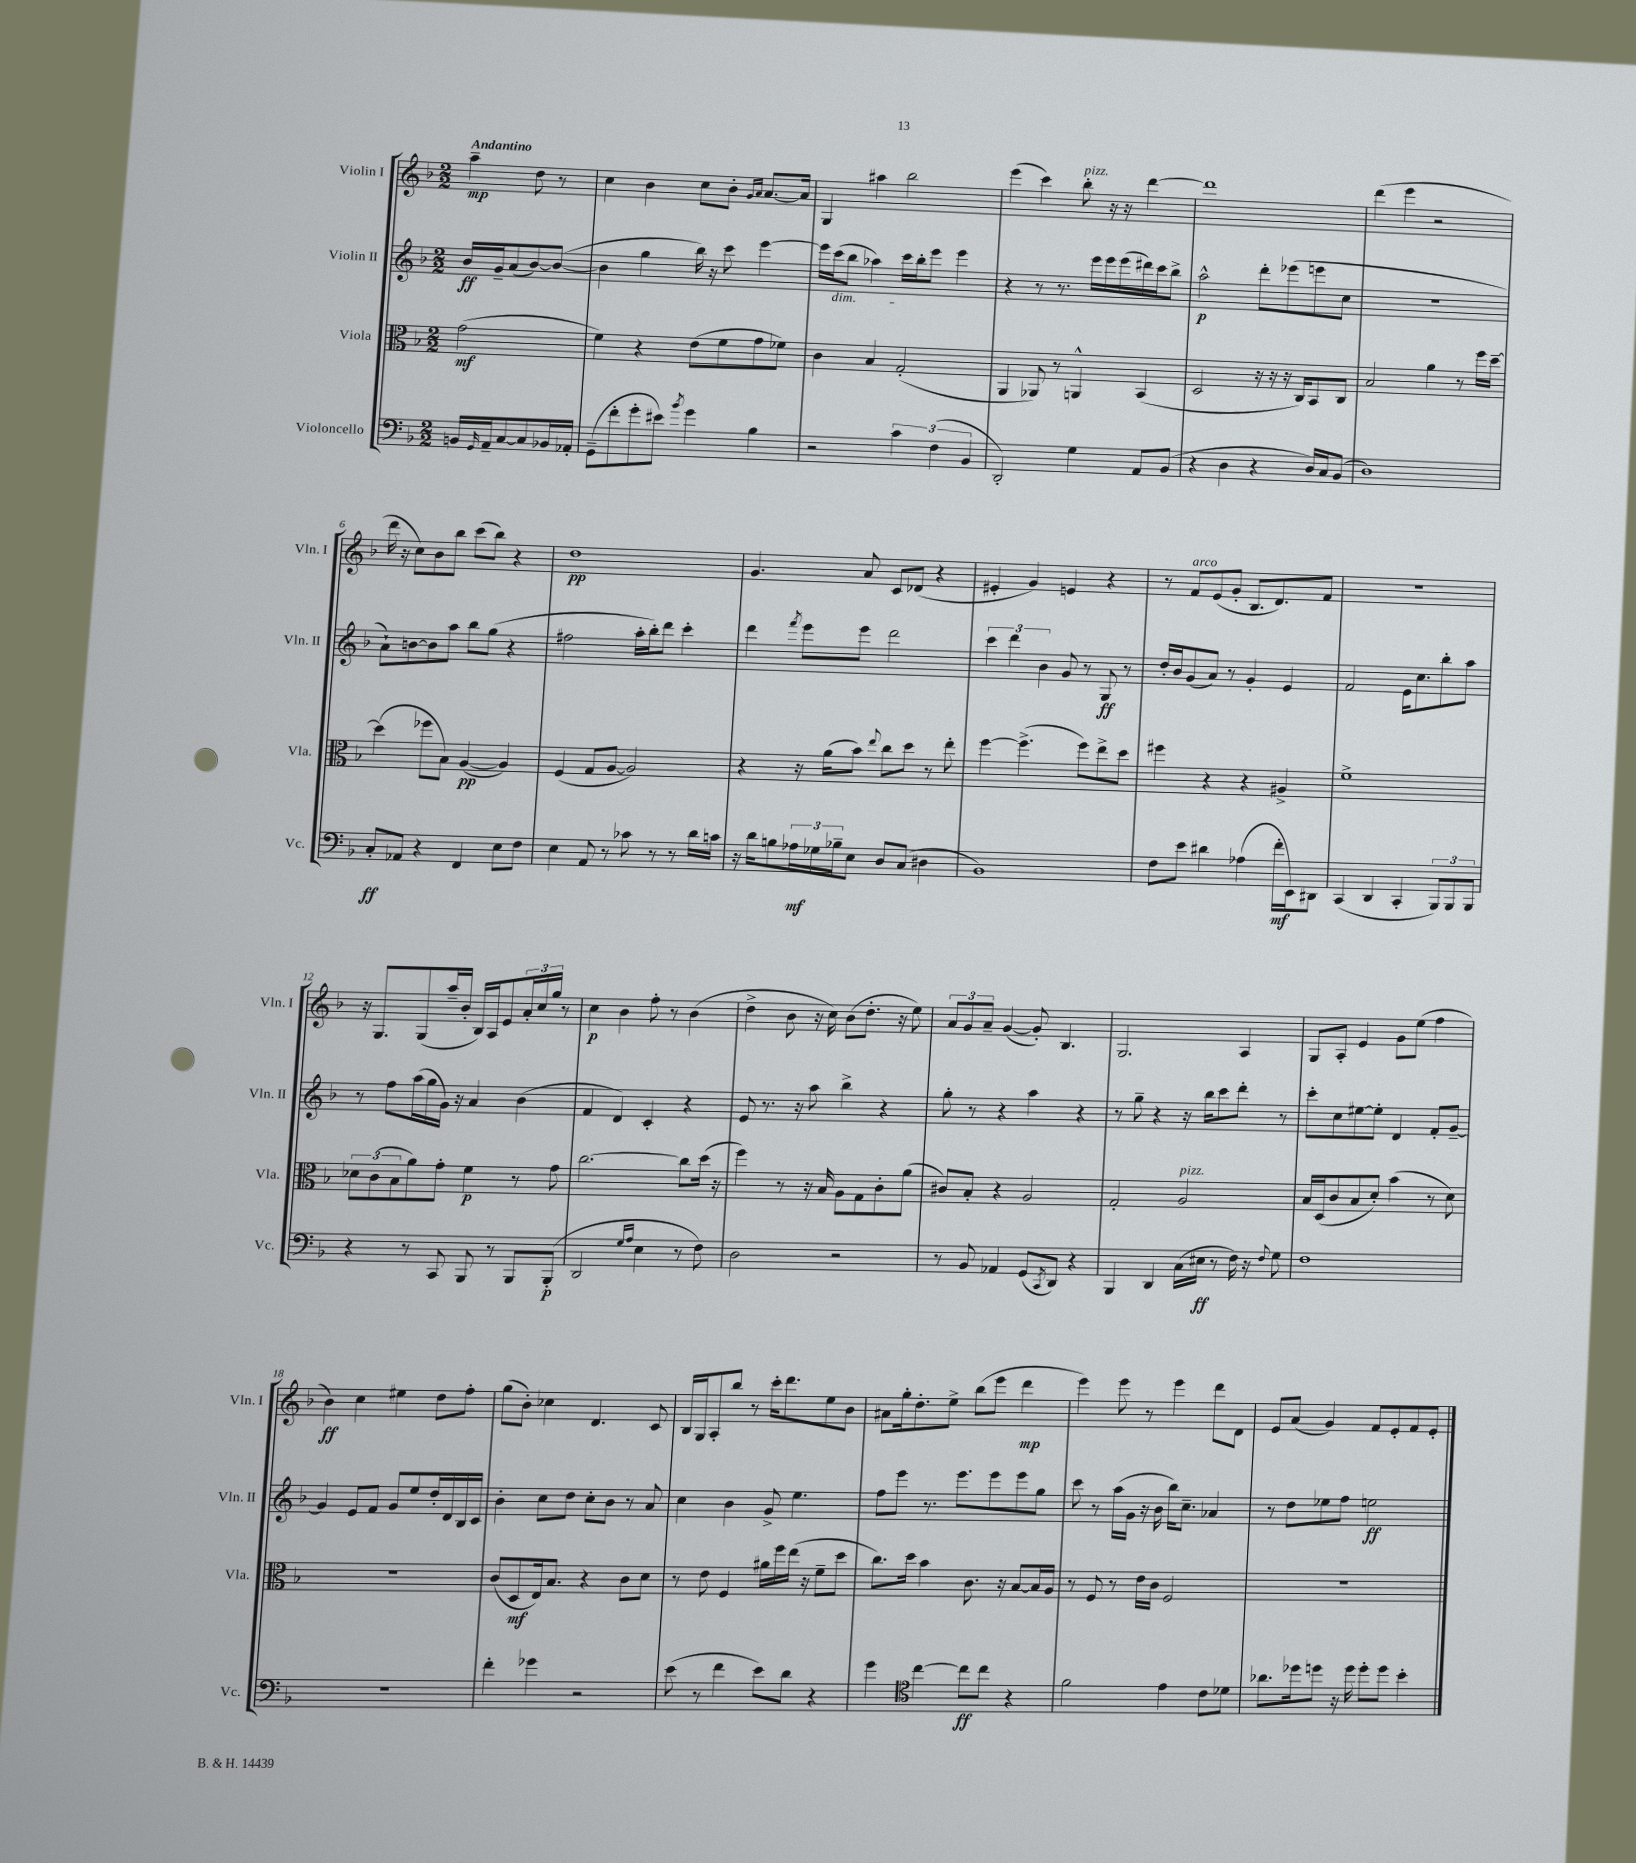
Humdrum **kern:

**kern	**kern	**kern	**kern
*staff4	*staff3	*staff2	*staff1
*clefF4	*clefC3	*clefG2	*clefG2
*k[b-]	*k[b-]	*k[b-]	*k[b-]
*M2/2	*M2/2	*M2/2	*M2/2
16BB	(2g	16b-	4aa~
16qqGG	.	.	.
16AA~	.	16g~	.
[8C	.	(8a	.
8C]	.	[8b-)	8dd
16BB-	.	(8b-_	8r
16AA-'	.	.	.
=	=	=	=
(8GG~	4f)	4b-]	4cc
8f'	.	.	.
8g'	4r	4gg	4b-
8e#)	.	.	.
8qb-	.	.	.
4g	(8e	16bb-)	8cc
.	.	16r	.
.	8f	8ccc	8b-'
.	.	.	16qqg
.	.	.	16qqa
4B-	8g	[4eee	[8.a
.	8f-)	.	.
.	.	.	16a]
=	=	=	=
2r	4c	16eee]	4G
.	.	(16ccc	.
.	.	8bb-	.
.	4B-	4aa-)	4aa#
6c	(2G'	16ccc	2bb-
.	.	16bb-'	.
.	.	8eee	.
(6F	.	.	.
.	.	4eee	.
6BB-	.	.	.
=	=	=	=
2DD')	4AA	4r	(4eee
.	8AA-)	8r	4ccc)
.	8r	8.r	.
4G	4AA^^	.	8bb-'
.	.	16eee	.
.	.	16eee	16r
.	.	(16eee	16r
8AA	(4BB-	16ddd#)	[4ddd
.	.	16ccc	.
(8BB-	.	8bb-^	.
=	=	=	=
4r	2D	2aa^^	1ddd]
4D	.	.	.
4r	16r	8ddd'	.
.	16r	.	.
.	16r	(8eee-	.
.	16C)	.	.
16D)	8BB-	8eee	.
16C	.	.	.
(8BB-	8C	8cc	.
=	=	=	=
1D)	2B-	1r	(4ddd
.	.	.	4eee
.	4a	.	2r
.	8r	.	.
.	16ff	.	.
.	[16dd~	.	.
=	=	=	=
8C'	(4dd]	8a`)	16ddd
.	.	.	16r
8AA-	.	[8b	8cc)
4r	8ff-	8b]	8b-
.	8B-)	8aa	8bb-
4FF	([4A	8bb-	(8ccc
.	.	(8gg	8bb-)
8E	4A])	4r	4r
8F	.	.	.
=	=	=	=
4E	(4F	2ff#	1dd
8AA	8G	.	.
8r	[8A	.	.
8c-	2A])	16aa'	.
.	.	16bb-')	.
8r	.	8ddd	.
8r	.	4ccc'	.
16d	.	.	.
16c	.	.	.
=	=	=	=
16r	4r	4ddd	4.g
16d	.	.	.
8B	.	.	.
.	.	8qfff	.
24A-	16r	8eee	.
24G-	.	.	.
.	(16a	.	.
24B-~	.	.	.
8E	8b-)	8eee	8a
.	8qqee	.	.
8D	8cc	2ddd	8c
(8C	8dd	.	(8d-
4D#	8r	.	4r
.	8ee'	.	.
=	=	=	=
1BB-)	[4ff	6ccc	4e#'
.	.	6ddd	.
.	(4.ff^]	.	4g)
.	.	6b-	.
.	.	8g	4e
.	8ff)	8r	.
.	8ee^	8G	4r
.	8dd	8r	.
=	=	=	=
8F	4ff#	16dd'	8r
.	.	16b-	.
8e	.	(8g	8f
4d#	4r	8a)	(8e
.	.	8r	8g'
(4A-	4r	4g'	8.B-
.	.	.	8.d)
16f'	4A#^	4e	.
16EE)	.	.	.
8DD#	.	.	8f
=	=	=	=
(4CC	1f^	2f	1r
4DD	.	.	.
4CC'	.	16e	.
.	.	8.cc	.
12BBB-)	.	8bb-'	.
12BBB-	.	.	.
.	.	8aa	.
12BBB-	.	.	.
=	=	=	=
4r	12d-	8r	16r
.	.	.	8.G
.	(12c	.	.
.	.	8ff	.
.	12B-	.	.
8r	8a)	(16aa	(8G
.	.	16gg	.
8CC	8g'	16g)	16aa~
.	.	16r	16b-'
8BBB-	4f	4a	16B-)
.	.	.	16A
8r	.	.	8e
8BBB-	8r	(4b-	24a'
.	.	.	24cc
.	.	.	24gg
(8BBB-'	8g	.	8r
=	=	=	=
2DD	[2.cc	4f	4cc
.	.	4d)	4b-
16qqG	.	.	.
16qqA	.	.	.
4E	.	4c'	8ff'
.	.	.	8r
8r	8cc]	4r	(4b-
8F)	(16dd	.	.
.	16r	.	.
=	=	=	=
2D	4ff)	8e	4dd^
.	.	8.r	.
.	8r	.	8b-
.	.	16r	.
.	16r	8aa	16r
.	16B-	.	16cc)
2r	8A	4bb-^	(8b-
.	8G	.	8.dd'
.	8c'	4r	.
.	.	.	16r
.	(8a	.	8ee)
=	=	=	=
8r	8c#)	8gg'	12a
.	.	.	12g
8BB-	8B-'	8r	.
.	.	.	12a~
4AA-	4r	4r	([4g
(8GG	2A	4aa	8g'])
8qCC	.	.	.
8DD)	.	.	4.B-
4r	.	4r	.
=	=	=	=
4BBB-	2G'	8r	2.G
.	.	8gg~	.
4DD	.	4r	.
(16C	2A	16r	.
16E#	.	16bb-	.
8r	.	8ccc	.
16F)	.	8ddd'	4A
16r	.	.	.
8qqF	.	.	.
8G	.	8r	.
=	=	=	=
1F	16B-	8ccc'	8G
.	(16D	.	.
.	8c	8cc	8A'
.	8B-	[8ee#	4e
.	8d')	8ee#']	.
.	(4b-	4d	8g
.	.	.	(8ee
.	8r	8f'	4ff
.	8d)	[8g~	.
=	=	=	=
1r	1r	4g]	4b-)
.	.	8e	4cc
.	.	8f	.
.	.	8g	4ee#
.	.	8ee	.
.	.	16dd'	8dd
.	.	16d	.
.	.	16B-	8ff'
.	.	16c	.
=	=	=	=
4f'	(8c	4b-'	(8gg
.	8D	.	8b-')
4g-	16E)	8cc	4cc-
.	8.B-	.	.
.	.	8dd	.
2r	4r	8cc'	4.d
.	.	8b-	.
.	8c	8r	.
.	8d	8a	8c
=	=	=	=
(8e	8r	4cc	16B-
.	.	.	16G
8r	8e	.	8A'
4f	4F	4b-	8bb-
.	.	.	8r
8e)	16a#	8g^	16ccc'
.	16ff	.	8.ddd
8d	(16ee	4.ee	.
.	16r	.	.
4r	8f~	.	8ee
.	8dd	.	8b-
=	=	=	=
4g	8.cc)	8ff	8a#
.	.	8eee	16gg'
.	16dd	.	8.dd'
*clefC4	*	*	*
[4cc	4b-	8.r	.
.	.	.	8ee^
.	.	8.eee	.
8cc]	8.c	.	(8bb-
8cc	.	8eee	8eee
.	16r	.	.
4r	[8B-	8eee	4ddd
.	16B-]	8gg	.
.	16A	.	.
=	=	=	=
2f	8r	8ccc	4eee)
.	8F	8r	.
.	8r	(16aa	8eee
.	.	16g	.
.	16e	16r	8r
.	16c	16b-	.
4e	2F	16bb-)	4eee
.	.	8.cc~	.
8c	.	4a-	8ddd
8d-	.	.	8d
=	=	=	=
8.a-	1r	8r	8e
.	.	8dd	(8a
16dd-	.	.	.
8dd	.	8ee-	4g)
16r	.	8ff	.
16dd	.	.	.
8dd'	.	2ee	8f
8dd	.	.	8e'
4b-'	.	.	8f
.	.	.	8e'
==	==	==	==
*-	*-	*-	*-
